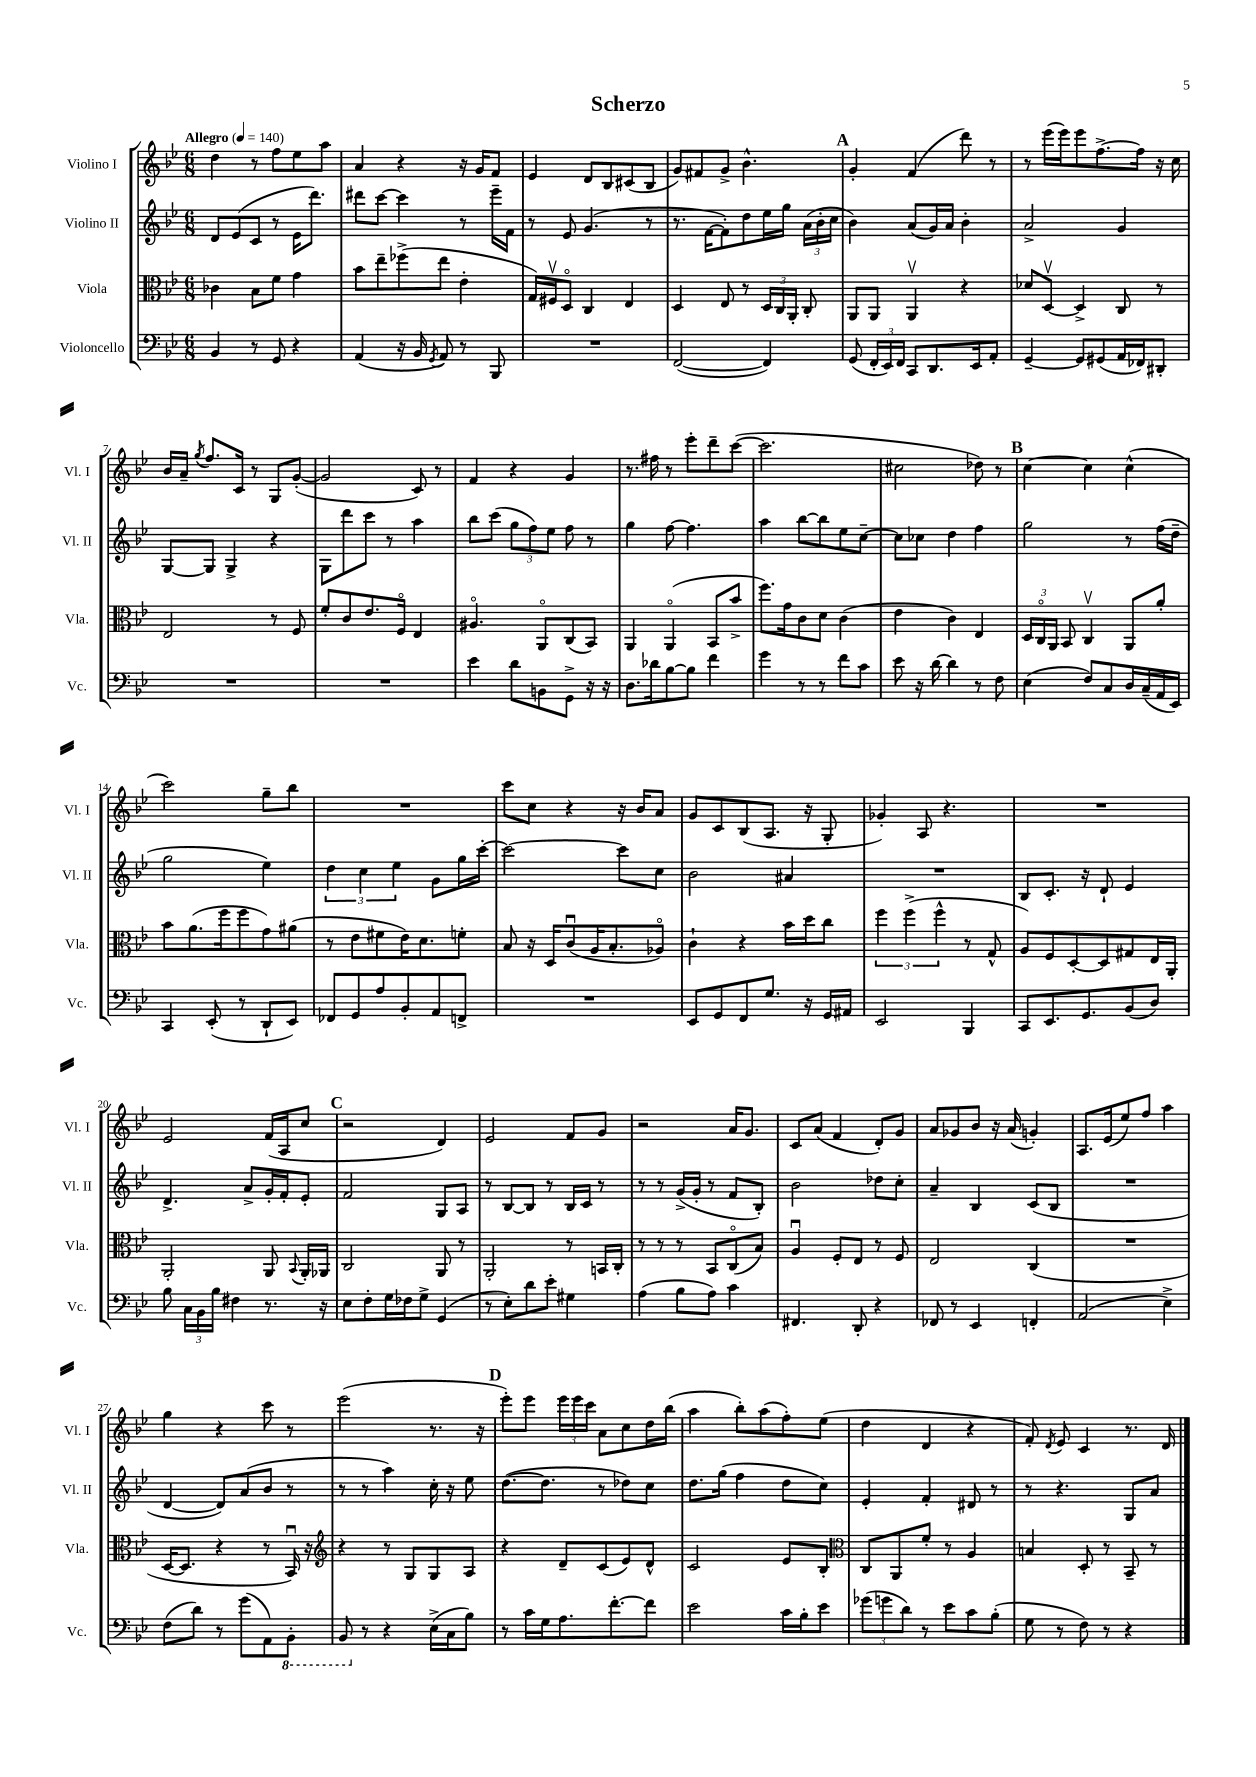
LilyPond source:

\header { title = "Scherzo" }
<<
\new StaffGroup <<
\new Staff = "s0" \with { instrumentName = "Violino I" shortInstrumentName = "Vl. I" } {
    \clef treble \key bes \major \numericTimeSignature \time 6/8 \tempo "Allegro" 4 = 140
    \autoBeamOff d''4 r8 f''8[ ees''8 a''8] |
    a'4 r4 r16 g'16[ f'8] |
    ees'4 d'8[ bes8 cis'8( bes8] |
    g'8[) fis'8 g'8]-> bes'4.-^ |
    \mark \markup { \bold "A" } g'4-. f'4( d'''8) r8 |
    r8 ees'''16[( ees'''16) ees'''8 f''8.~-> f''16] r16 c''16 |
    bes'16[ a'16]-- \acciaccatura { g''8 } f''8.[ c'16] r8 g8[ g'8]~-.( |
    g'2 c'8) r8 |
    f'4 r4 g'4 |
    r8. fis''16 r8 ees'''8[-. d'''8-- c'''8]~( |
    c'''2. |
    cis''2 des''8) r8 |
    \mark \markup { \bold "B" } c''4~ c''4 c''4-^( |
    c'''2) g''8[-- bes''8] |
    R2. |
    c'''8[ c''8] r4 r16 bes'16[ a'8] |
    g'8[ c'8 bes8( a8.] r16 g8-. |
    ges'4-.) a8 r4. |
    R2. |
    ees'2 f'16[( a16 c''8] |
    \mark \markup { \bold "C" } r2 d'4) |
    ees'2 f'8[ g'8] |
    r2 a'16[ g'8.] |
    c'8[ a'8]( f'4 d'8[-.) g'8] |
    a'8[ ges'8 bes'8] r16 a'16( g'4-.) |
    a8.[ ees'16( ees''8) f''8] a''4 |
    g''4 r4 c'''8 r8 |
    ees'''2( r8. r16 |
    \mark \markup { \bold "D" } ees'''8[-.) ees'''8] \tuplet 3/2 { ees'''16[ ees'''16 c'''16] } a'8[ c''8 d''16 bes''16]( |
    a''4 bes''8[-.) a''8( f''8-.) ees''8]( |
    d''4 d'4 r4 |
    f'8-.) \acciaccatura { d'8 } ees'8 c'4 r8. d'16 \bar "|." |
}
\new Staff = "s1" \with { instrumentName = "Violino II" shortInstrumentName = "Vl. II" } {
    \clef treble \key bes \major \numericTimeSignature \time 6/8
    \autoBeamOff d'8[ ees'8( c'8] r8 ees'16[ d'''8.]) |
    dis'''8[ c'''8]~ c'''4 r8 ees'''16[-- f'16] |
    r8 ees'8 g'4.( r8 |
    r8. f'16[~ f'8-.) d''8 ees''16 g''16] \tuplet 3/2 { a'16[( bes'16-. c''16] } |
    \mark \markup { \bold "A" } bes'4) a'8[( g'16) a'16] bes'4-. |
    a'2-> g'4 |
    g8[~ g8] g4-> r4 |
    g8[ d'''8 c'''8] r8 a''4 |
    bes''8[ c'''8]( \tuplet 3/2 { g''8[ f''8) ees''8] } f''8 r8 |
    g''4 f''8~ f''4. |
    a''4 bes''8[~ bes''8 ees''8 c''8]~-- |
    c''8[ ces''8] d''4 f''4 |
    \mark \markup { \bold "B" } g''2 r8 f''16[( d''16]-- |
    g''2 ees''4) |
    \tuplet 3/2 { d''4 c''4 ees''4 } g'8[ g''16 c'''16]~-. |
    c'''2~ c'''8[ c''8] |
    bes'2 ais'4 |
    R2. |
    bes8[ c'8.]-. r16 d'8-! ees'4 |
    d'4.-> a'8[-> g'16-. f'16-. ees'8]-. |
    \mark \markup { \bold "C" } f'2 g8[ a8] |
    r8 bes8[~ bes8] r8 bes16[ c'16] r8 |
    r8 r8 g'16[->( g'16]-. r8 f'8[ bes8]-.) |
    bes'2 des''8[ c''8]-. |
    a'4-- bes4 c'8[( bes8] |
    R2. |
    d'4~ d'8[) a'8( bes'8] r8 |
    r8 r8 a''4) c''16-. r16 ees''8 |
    \mark \markup { \bold "D" } d''8.[~( d''8.] r8 des''8[) c''8] |
    d''8.[ g''16]( f''4 d''8[ c''8]) |
    ees'4-. f'4-. dis'8 r8 |
    r8 r4. g8[ a'8] \bar "|." |
}
\new Staff = "s2" \with { instrumentName = "Viola" shortInstrumentName = "Vla." } {
    \clef alto \key bes \major \numericTimeSignature \time 6/8
    \autoBeamOff ces'4 bes8[ f'8] g'4 |
    bes'8[ ees''8-- fes''8->( ees''8] ees'4-. |
    g16[) fis16\upbow d8]\flageolet c4 ees4 |
    d4 ees8 r8 \tuplet 3/2 { d16[ c16 a,16]-. } c8-. |
    \mark \markup { \bold "A" } a,8[ a,8] a,4\upbow r4 |
    des'8[ d8]~\upbow d4-> c8 r8 |
    ees2 r8 f8 |
    f'8[-. c'8 ees'8. f16]\flageolet ees4 |
    ais4.\flageolet a,8[\flageolet c8( bes,8]) |
    a,4 a,4\flageolet( bes,8[ bes'8]-> |
    f''8.[) g'16 c'8 d'8] c'4( |
    ees'4 c'4) ees4 |
    \mark \markup { \bold "B" } \tuplet 3/2 { d16[ c16\flageolet a,16] } bes,8 c4\upbow a,8[ a'8]-. |
    bes'8[ a'8.( f''16 f''8 g'8) ais'8]( |
    r8 ees'8[ fis'8 ees'16) d'8. f'8]-. |
    bes8 r16 d16[ c'8\downbow( a16 bes8.-. aes8]\flageolet) |
    c'4-! r4 bes'16[ d''16 c''8] |
    \tuplet 3/2 { f''4 f''4->( f''4-^ } r8 g8-^ |
    a8[) f8 d8~-. d8 gis8 ees16 a,16]-. |
    a,2-. a,8 \appoggiatura { bes,8 } a,16[-. aes,16] |
    \mark \markup { \bold "C" } c2 a,8 r8 |
    a,2-. r8 b,16[ c16]-. |
    r8 r8 r8 bes,8[ c8\flageolet( bes8]) |
    a4\downbow f8[-. ees8] r8 f8 |
    ees2 c4( |
    R2. |
    d16[~ d8.] r4 r8 bes,16\downbow) r16 |
    \clef treble r4 r8 g8[ g8 a8] |
    \mark \markup { \bold "D" } r4 d'8[-- c'8( ees'8) d'8]-^ |
    c'2 ees'8[ bes8]-. |
    \clef alto c8[ a,8 f'8]-. r8 a4 |
    b4 d8-. r8 bes,8-- r8 \bar "|." |
}
\new Staff = "s3" \with { instrumentName = "Violoncello" shortInstrumentName = "Vc." } {
    \clef bass \key bes \major \numericTimeSignature \time 6/8
    \autoBeamOff bes,4 r8 g,8 r4 |
    a,4( r16 bes,16 \acciaccatura { g,8 } a,8) r8 bes,,8 |
    R2. |
    f,2~( f,4) |
    \mark \markup { \bold "A" } g,8( \tuplet 3/2 { f,16[-. ees,16) f,16] } c,8[ d,8. ees,16 a,8]-. |
    g,4~-- g,8[ gis,8( a,16 fes,16) dis,8]-. |
    R2. |
    R2. |
    ees'4 d'8[ b,8 g,8]-> r16 r16 |
    d8.[ des'16 bes8~ bes8] f'4 |
    g'4 r8 r8 f'8[ c'8] |
    ees'8 r16 d'16~ d'4 r8 f8 |
    \mark \markup { \bold "B" } ees4( f8[) c8 d16 c16--( a,16 ees,16]) |
    c,4 ees,8-.( r8 d,8[-! ees,8]) |
    fes,8[ g,8 a8 bes,8-. a,8 f,8]-> |
    R2. |
    ees,8[ g,8 f,8 g8.] r16 g,16[ ais,16] |
    ees,2 bes,,4 |
    c,8[ ees,8. g,8. bes,8( d8]) |
    bes8 \tuplet 3/2 { c16[ bes,16 bes16] } fis4 r8. r16 |
    \mark \markup { \bold "C" } ees8[ f8-. g16 fes16 g8]-> g,4( |
    r8 ees8[-.) d'8 ees'8]-. gis4 |
    a4( bes8[ a8]) c'4 |
    fis,4. d,8-. r4 |
    fes,8 r8 ees,4 f,4-. |
    a,2( ees4->) |
    f8[( d'8]) r8 g'8[( a,8) \ottava #-1 bes,,8]-. |
    bes,,8 \ottava #0 r8 r4 ees16[->( c16 bes8]) |
    \mark \markup { \bold "D" } r8 c'16[ g16 a8. f'8.~-. f'8] |
    ees'2 c'16[ bes16-. ees'8] |
    \tuplet 3/2 { ges'8[( g'8 d'8]) } r8 ees'8[ c'8 bes8]-.( |
    g8 r8 f8) r8 r4 \bar "|." |
}
>>
>>
